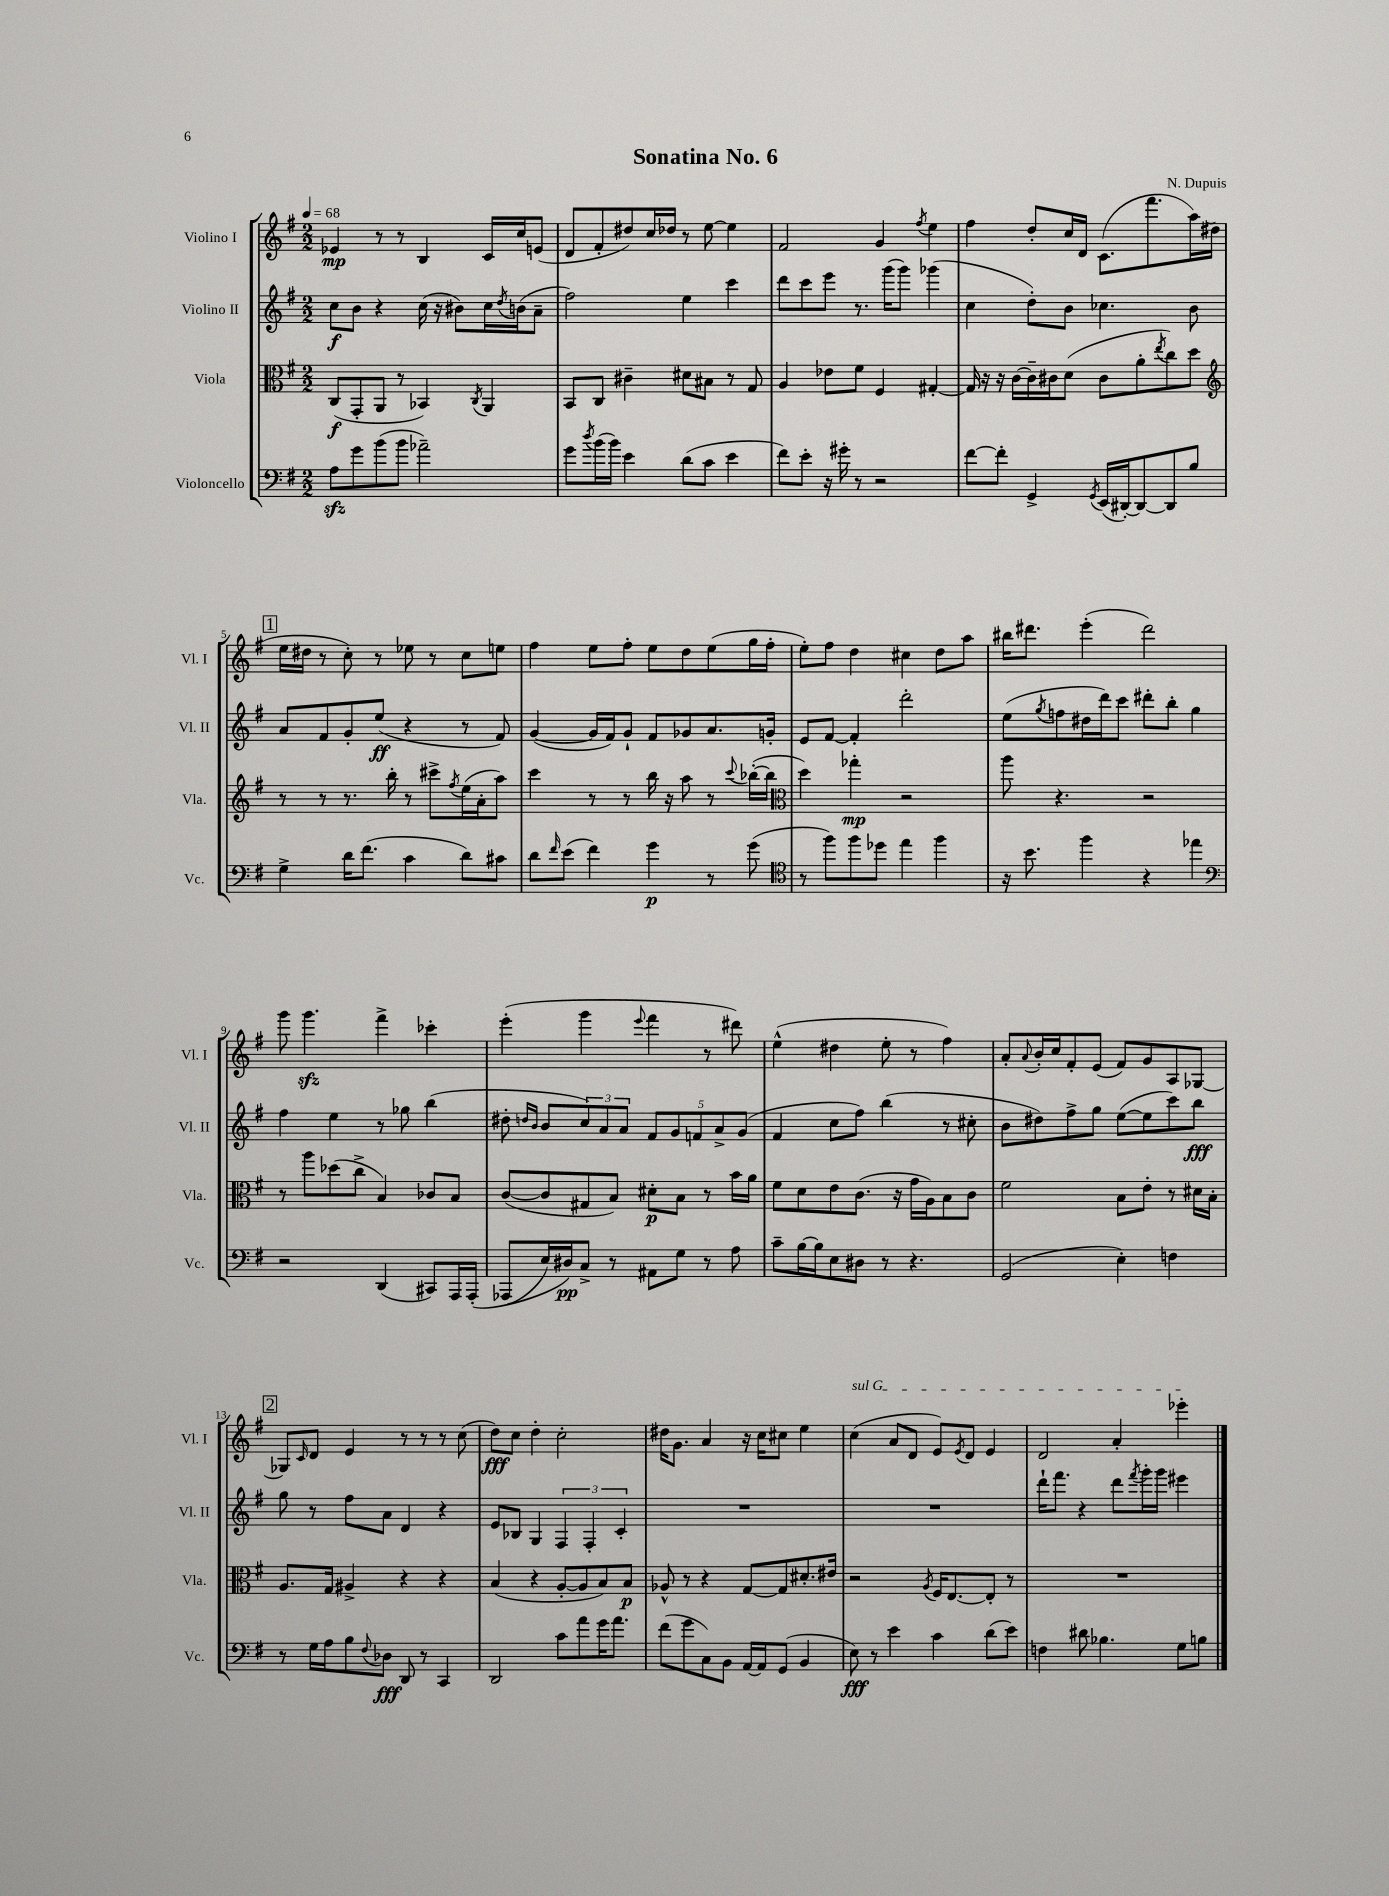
\header { title = "Sonatina No. 6" composer = "N. Dupuis" }
<<
\new StaffGroup <<
\new Staff = "s0" \with { instrumentName = "Violino I" shortInstrumentName = "Vl. I" } {
    \clef treble \key g \major \numericTimeSignature \time 2/2 \tempo 4 = 68
    ees'4\mp r8 r8 b4 c'16 c''16 e'8( |
    d'8 fis'8-. dis''8) c''16 des''16 r8 e''8~ e''4 |
    fis'2 g'4 \acciaccatura { fis''8 } e''4 |
    fis''4 d''8-. c''16 d'16 c'8.( fis'''8. a''16) dis''16( |
    \mark \markup { \box "1" } e''16 dis''16 r8 c''8-.) r8 ees''8 r8 c''8 e''8 |
    fis''4 e''8 fis''8-. e''8 d''8 e''8( g''16 fis''16-. |
    e''8-.) fis''8 d''4 cis''4 d''8 a''8 |
    bis''16 dis'''8. e'''4-.( dis'''2) |
    g'''8 g'''4.\sfz fis'''4-> ces'''4-. |
    e'''4-.( g'''4 \appoggiatura { e'''8 } fis'''4 r8 dis'''8) |
    e''4-^( dis''4 e''8-. r8 fis''4) |
    a'8-. \appoggiatura { a'8 } b'16-. c''16 fis'8-. e'8( fis'8) g'8 a8 ges8~ |
    \mark \markup { \box "2" } ges8 \grace { c'16 } d'8 e'4 r8 r8 r8 c''8( |
    d''8\fff) c''8 d''4-. c''2-. |
    dis''16 g'8. a'4 r16 c''16 cis''8 e''4 |
    \once \override TextSpanner.bound-details.left.text = \markup { \italic "sul G" } c''4\startTextSpan( a'8 d'8 e'8) \acciaccatura { e'8 } d'8 e'4 |
    d'2 a'4-. ees'''4-.\stopTextSpan \bar "|." |
}
\new Staff = "s1" \with { instrumentName = "Violino II" shortInstrumentName = "Vl. II" } {
    \clef treble \key g \major \numericTimeSignature \time 2/2
    c''8\f b'8 r4 c''16( r16 bis'8) c''16 \acciaccatura { d''8 } b'16( a'8-- |
    fis''2) e''4 c'''4 |
    d'''8 c'''8 e'''8 r8. g'''16( g'''8) ges'''4( |
    c''4 d''8-.) b'8 ces''4. b'8 |
    \mark \markup { \box "1" } a'8 fis'8 g'8-. e''8\ff( r4 r8 fis'8) |
    g'4~( g'16 fis'16) g'8-! fis'8 ges'8 a'8. g'16-. |
    e'8 fis'8~ fis'4-. d'''2-. |
    e''8( \acciaccatura { g''8 } f''8 dis''16 d'''16) c'''8 dis'''8-. b''8-. g''4 |
    fis''4 e''4 r8 ges''8 b''4( |
    dis''8-. \grace { d''16 b'16 } b'8 \tuplet 3/2 { c''8) a'8 a'8 } \tuplet 5/4 { fis'8 g'8 f'8 a'8-> g'8( } |
    fis'4 c''8 fis''8) b''4( r8 cis''8-. |
    b'8 dis''8) fis''8-> g''8 e''8~( e''8 c'''8) b''8\fff |
    \mark \markup { \box "2" } g''8 r8 fis''8 a'8 d'4 r4 |
    e'8 bes8 g4 \tuplet 3/2 { fis4 fis4-. c'4-. } |
    R1 |
    R1 |
    d'''16-! fis'''8. r4 d'''8 \acciaccatura { fis'''8 } g'''16-. g'''16 eis'''4 \bar "|." |
}
\new Staff = "s2" \with { instrumentName = "Viola" shortInstrumentName = "Vla." } {
    \clef alto \key g \major \numericTimeSignature \time 2/2
    c8\f( g,8-. a,8 r8 bes,4) \acciaccatura { c8 } a,4 |
    b,8 c8 cis'4-- dis'8 bis8 r8 g8 |
    a4 ees'8 fis'8 fis4 gis4~-. |
    gis16 r16 r16 c'16~ c'16-- cis'16 d'8( cis'8 a'8-. \acciaccatura { e''8 } c''8) d''8 |
    \mark \markup { \box "1" } \clef treble r8 r8 r8. b''16-. r8 cis'''8-> \acciaccatura { fis''8 } e''16( a'16-. a''8) |
    c'''4 r8 r8 b''16 r16 a''8 r8 \appoggiatura { c'''8 } bes''16~-.( bes''16 |
    \clef alto d''4) ges''4-.\mp r2 |
    a''8 r4. r2 |
    r8 a''8 des''8( c''8-> b4) ces'8 b8 |
    c'8~( c'8 gis8 b8) dis'8-.\p b8 r8 b'16 a'16 |
    fis'8 d'8 e'8 c'8.( r16 g'16 a16) b8 c'8 |
    fis'2 b8 e'8-. r8 dis'16 b16-. |
    \mark \markup { \box "2" } a8. g16 ais4-> r4 r4 |
    b4( r4 a8~-. a8 b8) b8\p |
    aes8-^ r8 r4 g8~ g8 dis'8.-. eis'16 |
    r2 \acciaccatura { a8 } fis16 e8.~ e8-. r8 |
    R1 \bar "|." |
}
\new Staff = "s3" \with { instrumentName = "Violoncello" shortInstrumentName = "Vc." } {
    \clef bass \key g \major \numericTimeSignature \time 2/2
    a8\sfz g'8 b'8( b'8 aes'2--) |
    g'8 \acciaccatura { d''8 } b'16( b'16) e'4 d'8( c'8 e'4 |
    fis'8) e'8-. r16 gis'16-. r8 r2 |
    fis'8~ fis'8-. g,4-> \acciaccatura { g,8 } e,16( dis,16~-.) dis,8~ dis,8 b8 |
    \mark \markup { \box "1" } g4-> d'16 fis'8.( c'4 d'8) cis'8 |
    d'8 \grace { fis'16 } e'8( fis'4) g'4\p r8 g'8( |
    \clef tenor r8 fis''8) fis''8 des''8 e''4 fis''4 |
    r16 b'8. fis''4 r4 ees''4 |
    \clef bass r2 d,4( cis,8) a,,16 a,,16-.\( |
    aes,,8( e16) dis16\pp\) c8-> r8 ais,8 g8 r8 a8 |
    c'8-- b16~ b16 e8 dis8 r8 r4. |
    g,2( e4-.) f4 |
    \mark \markup { \box "2" } r8 g16 a16 b8 \appoggiatura { fis8 } des8\fff d,8 r8 c,4 |
    d,2 c'8 a'8 g'16 a'8. |
    fis'8( g'8 c8) b,8 a,16~ a,16 g,8( b,4 |
    e8\fff) r8 e'4 c'4 d'8( e'8) |
    f4 dis'8 bes4. g8 b8 \bar "|." |
}
>>
>>
